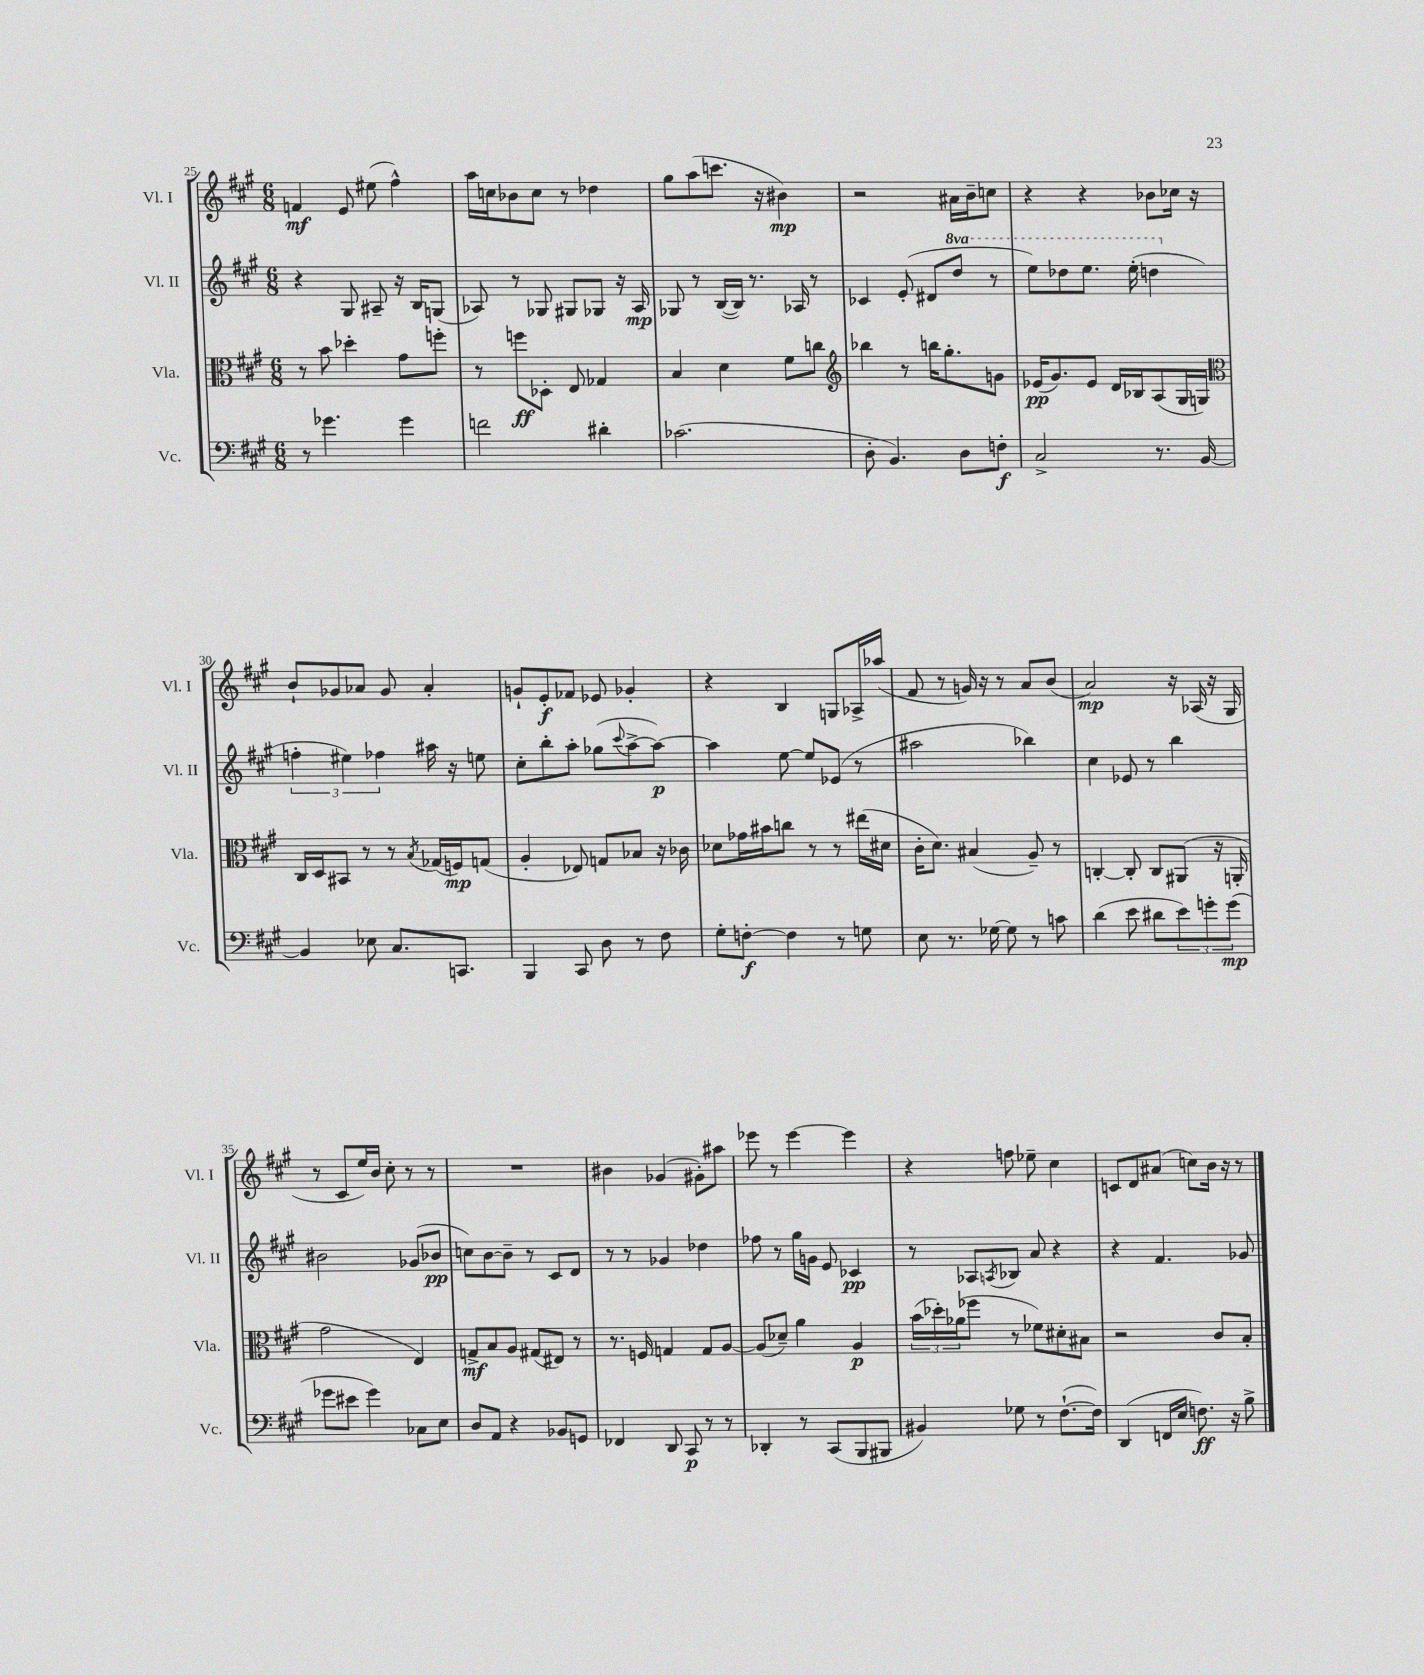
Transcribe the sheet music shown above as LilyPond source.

<<
\new StaffGroup <<
\new Staff = "s0" \with { instrumentName = "Vl. I" shortInstrumentName = "Vl. I" } {
    \clef treble \key a \major \numericTimeSignature \time 6/8
    f'4\mf e'8 eis''8( fis''4-^) |
    a''16 c''16 bes'8 c''8 r8 des''4 |
    gis''8 a''8( c'''8. r16 bis'4\mp) |
    r2 ais'16 b'16-- c''8 |
    r4 r4 bes'8 ces''16 r16 |
    b'8-! ges'8 aes'8 ges'8 aes'4-. |
    g'8-! e'8-.\f fes'8 ees'8 ges'4-. |
    r4 b4 g8 aes16-> aes''16( |
    fis'8 r8 g'16) r16 r8 a'8 b'8( |
    a'2\mp) r16 aes16( r16 gis16 |
    r8 cis'8 e''16) b'16 cis''8-. r8 r8 |
    R2. |
    bis'4 ges'4( gis'8-.) ais''8 |
    ees'''8 r8 ees'''4~ ees'''4 |
    r4 f''8 ees''8-- cis''4 |
    c'8 d'8 ais'8( c''8) b'16 r16 r8 \bar "|." |
}
\new Staff = "s1" \with { instrumentName = "Vl. II" shortInstrumentName = "Vl. II" } {
    \clef treble \key a \major \numericTimeSignature \time 6/8 \set Staff.ottavationMarkups = #ottavation-simple-ordinals
    r4 gis8 ais8-- r16 b16 g8( |
    aes8) r8 ges8 gis8 ges8 r16 aes16\mp |
    ges8 r8 b16~( b16) r8. aes16 r8 |
    ces'4 e'8-.( dis'8 \ottava #1 d'''8 r8 |
    e'''8) des'''8 e'''8. e'''16-.( d'''4 \ottava #0 |
    \tuplet 3/2 { f''4-. eis''4) fes''4 } ais''16 r16 e''8 |
    cis''8-. b''8-. a''8-. ges''8( \appoggiatura { cis'''8 } a''8~-> a''8~\p) |
    a''4 e''8~ e''8 ees'8( r8 |
    ais''2 bes''4) |
    cis''4 ees'8 r8 b''4 |
    bis'2 ges'8( bes'8\pp |
    c''8) b'8~ b'8-- r8 cis'8 d'8 |
    r8 r8 ges'4 des''4 |
    fes''8 r8 gis''16 g'16 e'8 ces'4\pp |
    r8 aes8 \acciaccatura { a8 } bes8 a'8 r4 |
    r4 fis'4. ges'8 \bar "|." |
}
\new Staff = "s2" \with { instrumentName = "Vla." shortInstrumentName = "Vla." } {
    \clef alto \key a \major \numericTimeSignature \time 6/8
    r8 b'8 des''4-. gis'8 f''8-. |
    r8 f''8\ff des8-. e8 ges4 |
    b4 d'4 fis'8 c''8 |
    \clef treble bes''4 r8 b''16 gis''8.-. g'8 |
    ees'16\pp( gis'8.) ees'8 d'16 bes16 a8( gis16 g16) |
    \clef alto cis16 d16 bis,8 r8 r8 \acciaccatura { b8 } ges16( f16\mp) g8( |
    a4-. ees8) g8 bes8 r16 ces'16 |
    des'8 ges'16 bis'16 c''8 r8 r8 eis''16( dis'16 |
    cis'16-. d'8.) bis4( a8--) r8 |
    c4~-. c8-. c8 ais,8( r16 a,16-. |
    gis'2 e4) |
    g8->\mf b8 a8 gis8( eis8) r8 |
    r8. f16 g4 g8 a8~ |
    a8( des'8--) a'4 a4\p |
    \tuplet 3/2 { b'16( des''16-.) aes'16( } fes''8 r8 fes'8) dis'8-. bis8 |
    r2 cis'8 b8-. \bar "|." |
}
\new Staff = "s3" \with { instrumentName = "Vc." shortInstrumentName = "Vc." } {
    \clef bass \key a \major \numericTimeSignature \time 6/8
    r8 ges'4. ges'4 |
    f'2 dis'4-. |
    ces'2.( |
    d8-. b,4.) d8 f8-.\f |
    cis2-> r8. b,16~ |
    b,4 ees8 cis8. c,8. |
    b,,4 cis,8 d8 r8 fis8 |
    gis8-. f8~-.\f f4 r8 g8 |
    e8 r8. ges16~ ges8 r8 c'8 |
    d'4( e'8 dis'8 \tuplet 3/2 { e'8) g'8-. g'8\mp( } |
    ges'8 eis'8 ges'4) ces8 e8 |
    d8 a,8 r4 bes,8 g,8 |
    fes,4 d,8 cis,8\p r8 r8 |
    des,4-. r8 cis,8( b,,8 bis,,8 |
    bis,4) ges8 r8 fis8.~-!( fis16) |
    d,4( f,16 e16 f8.\ff) r16 b8-> \bar "|." |
}
>>
>>
\layout { \context { \Score currentBarNumber = #25 } }
